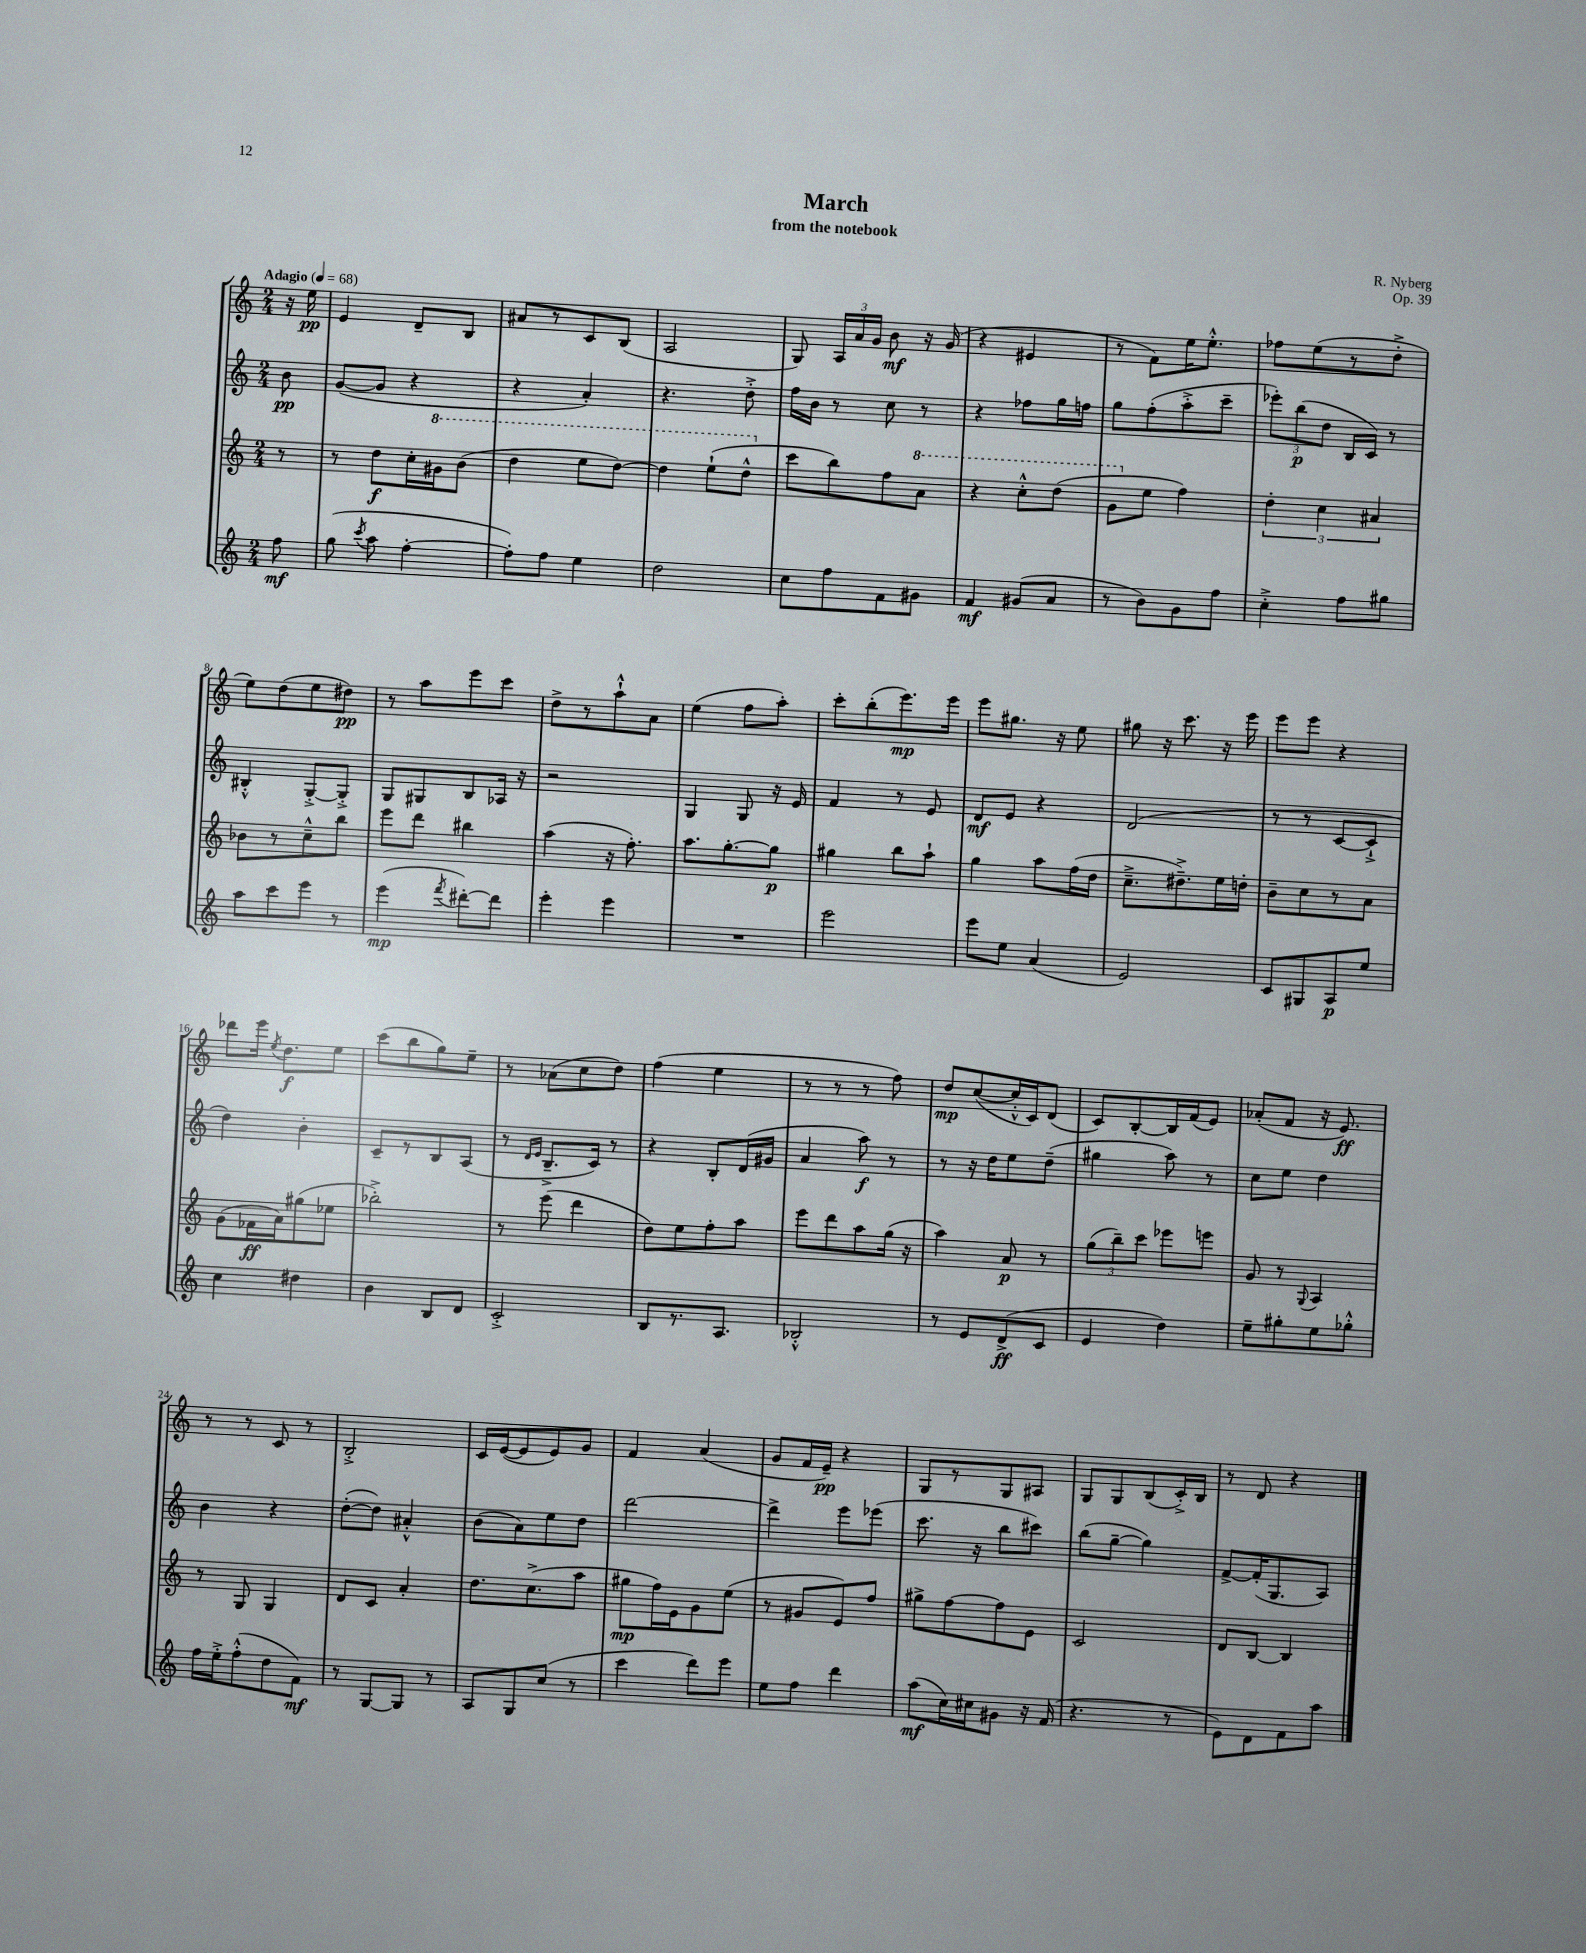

**kern	**dynam	**kern	**dynam	**kern	**dynam	**kern	**dynam
*part4	*part4	*part3	*part3	*part2	*part2	*part1	*part1
*staff4	*staff4	*staff3	*staff3	*staff2	*staff2	*staff1	*staff1
*clefG2	*	*clefG2	*	*clefG2	*	*clefG2	*
*k[]	*	*k[]	*	*k[]	*	*k[]	*
*M2/4	*	*M2/4	*	*M2/4	*	*M2/4	*
*MM68	*	*MM68	*	*MM68	*	*MM68	*
=	=	=	=	=	=	=	=
!	!	!	!	!	!	!LO:TX:a:B:t=Adagio	!
8ff\	mf	8r	.	8b\	pp	16r	.
.	.	.	.	.	.	16ee\	pp
=1	=1	=1	=1	=1	=1	=1	=1
(8gg\	.	8r	.	([8g/L	.	4e/	.
8qccc/	.	.	.	.	.	.	.
8aa\	.	8dd\L	f	8g/J]	.	.	.
[4ff'\	.	16cc'\L	.	4r	.	8d~/L	.
*	*	*8va	*	*	*	*	*
.	.	16gg#X\J	.	.	.	.	.
.	.	(8bb\J	.	.	.	8B/J	.
=2	=2	=2	=2	=2	=2	=2	=2
8ff'\L])	.	4ddd\	.	4r	.	8a#X/L	.
8ff\J	.	.	.	.	.	8r	.
4ee\	.	8eee\L	.	4a'/)	.	8c/	.
.	.	[8ddd\J)	.	.	.	(8B/J	.
=3	=3	=3	=3	=3	=3	=3	=3
2dd\	.	4ddd\]	.	4.r	.	2A/	.
.	.	(8eee`\L	.	.	.	.	.
.	.	8ddd^^\J	.	8dd'^\	.	.	.
=4	=4	=4	=4	=4	=4	=4	=4
*	*	*X8va	*	*	*	*	*
8cc\L	.	8ccc\L	.	16ff\LL	.	8G/)	.
.	.	.	.	16b\JJ	.	.	.
8ff\	.	8bb\)	.	8r	.	24A/LL	.
.	.	.	.	.	.	24a/	.
.	.	.	.	.	.	24g/JJ	.
8f\	.	8ff\	.	8cc\	.	8b\	mf
*	*	*8va	*	*	*	*	*
8g#X\J	.	8aa\J	.	8r	.	16r	.
.	.	.	.	.	.	(16g/	.
=5	=5	=5	=5	=5	=5	=5	=5
4f/	mf	4r	.	4r	.	4r	.
(8g#X/L	.	8ccc'^^\L	.	8ff-X\L	.	4e#X/	.
8a/J	.	(8ddd\J	.	16gg\L	.	.	.
.	.	.	.	16ffn\JJ	.	.	.
=6	=6	=6	=6	=6	=6	=6	=6
8r	.	8gg\L	.	8gg\L	.	8r	.
*	*	*X8va	*	*	*	*	*
8b\L)	.	8ee\J	.	(8ff'\	.	8f\L)	.
8g\	.	4ff\)	.	8aa'^\	.	16ee\K	.
.	.	.	.	.	.	8.ee'^^\J	.
8ff\J	.	.	.	8ccc~\J	.	.	.
=7	=7	=7	=7	=7	=7	=7	=7
4cc'^\	.	6dd'\	.	12eee-X'\L)	.	8ff-X\L	.
.	.	.	.	(12bb\	p	.	.
.	.	.	.	.	.	(8ee\	.
.	.	6cc\	.	12dd\J	.	.	.
8ff\L	.	.	.	16B/LL	.	8r	.
.	.	.	.	16c/JJ)	.	.	.
.	.	6a#X/	.	.	.	.	.
8gg#X\J	.	.	.	8r	.	8dd'^\J	.
!!LO:LB:g=z
=8	=8	=8	=8	=8	=8	=8	=8
8aa\L	.	8b-X\L	.	4B#X'^^/	.	8ee\L)	.
8ccc\	.	8r	.	.	.	(8dd\	.
8eee\J	.	8cc~^^\	.	[8G'^/L	.	8ee\	.
8r	.	8bb\J	.	8G'^/J]	.	8dd#X\J)	pp
=9	=9	=9	=9	=9	=9	=9	=9
(4eee\	mp	8eee\L	.	8G/L	.	8r	.
.	.	8ddd\J	.	8G#X/	.	8aa\L	.
8qfff/	.	.	.	.	.	.	.
[8ddd#X'\L)	.	4bb#X\	.	8B/	.	8eee\	.
8ddd#\J]	.	.	.	16A-X/Jk	.	8ccc\J	.
.	.	.	.	16r	.	.	.
=10	=10	=10	=10	=10	=10	=10	=10
4eee'\	.	(4aa\	.	2r	.	8dd^\L	.
.	.	.	.	.	.	8r	.
4eee\	.	16r	.	.	.	8aa`^^\	.
.	.	8.ff'\)	.	.	.	.	.
.	.	.	.	.	.	8a\J	.
=11	=11	=11	=11	=11	=11	=11	=11
2r	.	8.aa\L	.	4G/	.	(4ee\	.
.	.	[8.gg'\	.	.	.	.	.
.	.	.	.	8G/	.	8ff\L	.
.	.	8gg\J]	p	16r	.	8aa'\J)	.
.	.	.	.	16e/	.	.	.
=12	=12	=12	=12	=12	=12	=12	=12
2eee\	.	4gg#X\	.	4f/	.	8ccc'\L	.
.	.	.	.	.	.	(8bb'\	.
.	.	8bb\L	.	8r	.	8.eee\)	mp
.	.	8aa`\J	.	8e/	.	.	.
.	.	.	.	.	.	16eee\Jk	.
=13	=13	=13	=13	=13	=13	=13	=13
8eee\L	.	4gg\	.	8d/L	mf	8eee\L	.
8ee\J	.	.	.	8e/J	.	8.gg#X\J	.
(4a/	.	8aa\L	.	4r	.	.	.
.	.	.	.	.	.	16r	.
.	.	(16ff\L	.	.	.	8ee\	.
.	.	16dd\JJ	.	.	.	.	.
=14	=14	=14	=14	=14	=14	=14	=14
2e/)	.	8.cc~^\L	.	(2d/	.	8gg#X\	.
.	.	.	.	.	.	16r	.
.	.	8.dd#X~^\)	.	.	.	8.ccc\	.
.	.	16ee\L	.	.	.	16r	.
.	.	16ddn'\JJ	.	.	.	16eee\	.
=15	=15	=15	=15	=15	=15	=15	=15
8c/L	.	8b~\L	.	8r	.	8eee\L	.
8G#X/	.	8cc\	.	8r	.	8eee\J	.
8A/	p	8r	.	[8c/L	.	4r	.
8ee/J	.	8a\J	.	8c`^/J]	.	.	.
!!LO:LB:g=z
=16	=16	=16	=16	=16	=16	=16	=16
4cc\	.	(8g\L	.	4dd\)	.	8ddd-X\L	.
.	.	16f-X\L	ff	.	.	16eee\Jk	.
.	.	.	.	.	.	8qee/	.
.	.	16a\J)	.	.	.	8.dd\L	f
4dd#X\	.	(8gg#X\	.	4b'\	.	.	.
.	.	8ee-X\J	.	.	.	8ee\J	.
=17	=17	=17	=17	=17	=17	=17	=17
4b\	.	2bb-X'^\)	.	8c~/L	.	(8ccc\L	.
.	.	.	.	8r	.	8bb\	.
8B/L	.	.	.	8B/	.	8gg\)	.
8d/J	.	.	.	(8A/J	.	8ee~\J	.
=18	=18	=18	=18	=18	=18	=18	=18
2c'^/	.	8r	.	8r	.	8r	.
.	.	.	.	16qqd/LL	.	.	.
.	.	.	.	16qqe/JJ	.	.	.
.	.	(8eee\	.	8.B~^/L	.	(8a-X\L	.
.	.	4ddd\	.	.	.	8cc\	.
.	.	.	.	16c/Jk)	.	.	.
.	.	.	.	8r	.	8dd\J)	.
=19	=19	=19	=19	=19	=19	=19	=19
8B/L	.	8dd\L)	.	4r	.	(4ff\	.
8.r	.	8ee\	.	.	.	.	.
.	.	8ff'\	.	8B'/L	.	4ee\	.
8.A/J	.	.	.	.	.	.	.
.	.	8aa\J	.	(16d/L	.	.	.
.	.	.	.	16g#X/JJ	.	.	.
=20	=20	=20	=20	=20	=20	=20	=20
2B-X'^^/	.	8eee\L	.	4a/	.	8r	.
.	.	8ddd\	.	.	.	8r	.
.	.	8aa\	.	8aa\)	f	8r	.
.	.	(16gg\Jk	.	8r	.	8ff\)	.
.	.	16r	.	.	.	.	.
=21	=21	=21	=21	=21	=21	=21	=21
8r	.	4aa\)	.	8r	.	8dd/L	mp
8e/L	.	.	.	16r	.	([8cc/	.
.	.	.	.	16dd\KL	.	.	.
(8d^/	ff	8a/	p	8ee\	.	16cc'^^/L]	.
.	.	.	.	.	.	16c/J)	.
8c/J	.	8r	.	(8dd~\J	.	(8d/J	.
=22	=22	=22	=22	=22	=22	=22	=22
4e/	.	(12gg\L	.	4gg#X\	.	8c/L)	.
.	.	12bb~\)	.	.	.	.	.
.	.	.	.	.	.	[8B'/	.
.	.	12ccc\J	.	.	.	.	.
4dd\)	.	8eee-X\L	.	8aa\)	.	16B/L]	.
.	.	.	.	.	.	(16f/J	.
.	.	8eeen\J	.	8r	.	8e/J)	.
=23	=23	=23	=23	=23	=23	=23	=23
8ee~\L	.	8g/	.	8cc\L	.	(8a-X'/L	.
8gg#X'\	.	8r	.	8ee\J	.	8f/J	.
.	.	8qqG/	.	.	.	.	.
8ee\	.	4A/	.	4dd\	.	16r	.
.	.	.	.	.	.	8.e/)	ff
8gg-X'^^\J	.	.	.	.	.	.	.
!!LO:LB:g=z
=24	=24	=24	=24	=24	=24	=24	=24
16ff\LL	.	8r	.	4b\	.	8r	.
16ee'^\J	.	.	.	.	.	.	.
(8ff'^^\	.	8G/	.	.	.	8r	.
8dd\	.	4G/	.	4r	.	8c/	.
8f\J)	mf	.	.	.	.	8r	.
=25	=25	=25	=25	=25	=25	=25	=25
8r	.	8d/L	.	([8dd'\L	.	2B'^/	.
[8G/L	.	8c/J	.	8dd\J])	.	.	.
8G/J]	.	4a'/	.	4a#X'^^/	.	.	.
8r	.	.	.	.	.	.	.
=26	=26	=26	=26	=26	=26	=26	=26
8A/L	.	8.dd\L	.	(8b\L	.	16c/LL	.
.	.	.	.	.	.	([16e/J	.
8G/	.	.	.	8a\)	.	8e/]	.
.	.	(8.cc^\	.	.	.	.	.
(8cc/J	.	.	.	8ee\	.	8e/)	.
8r	.	8aa\J	.	8dd\J	.	8g/J	.
=27	=27	=27	=27	=27	=27	=27	=27
4ccc\	.	8gg#X\L	mp	[2ddd\	.	4f/	.
.	.	16ff\L)	.	.	.	.	.
.	.	16e\J	.	.	.	.	.
8ddd\L)	.	8g\	.	.	.	(4a/	.
8eee\J	.	(8ee\J	.	.	.	.	.
=28	=28	=28	=28	=28	=28	=28	=28
8ee\L	.	8r	.	4ddd^\]	.	8g/L	.
8ff\J	.	8g#X/L	.	.	.	16f/L	.
.	.	.	.	.	.	16e~/JJ)	pp
4ddd\	.	8e/)	.	8eee\L	.	4r	.
.	.	8ff/J	.	(8eee-X\J	.	.	.
=29	=29	=29	=29	=29	=29	=29	=29
(8aa\L	mf	8gg#X^\L	.	8.ccc\	.	8G/L	.
16cc\L)	.	[8ff\	.	.	.	8r	.
16cc#X\J	.	.	.	16r	.	.	.
8g#X\J	.	8ff\]	.	8bb\L	.	8G/	.
16r	.	8e\J	.	8ccc#X\J)	.	8A#X/J	.
(16f/	.	.	.	.	.	.	.
=30	=30	=30	=30	=30	=30	=30	=30
4.r	.	2c/	.	(8bb\L	.	8G/L	.
.	.	.	.	[8gg~\J	.	8G/	.
.	.	.	.	4gg\])	.	(8B/	.
8r	.	.	.	.	.	16c'^/L)	.
.	.	.	.	.	.	16B/JJ	.
=31	=31	=31	=31	=31	=31	=31	=31
8e\L)	.	8d/L	.	[8f^/L	.	8r	.
8d\	.	[8B/J	.	(16f'/K]	.	8d/	.
.	.	.	.	8.G/	.	.	.
8f\	.	4B/]	.	.	.	4r	.
8aa\J	.	.	.	8A/J)	.	.	.
==	==	==	==	==	==	==	==
*-	*-	*-	*-	*-	*-	*-	*-
